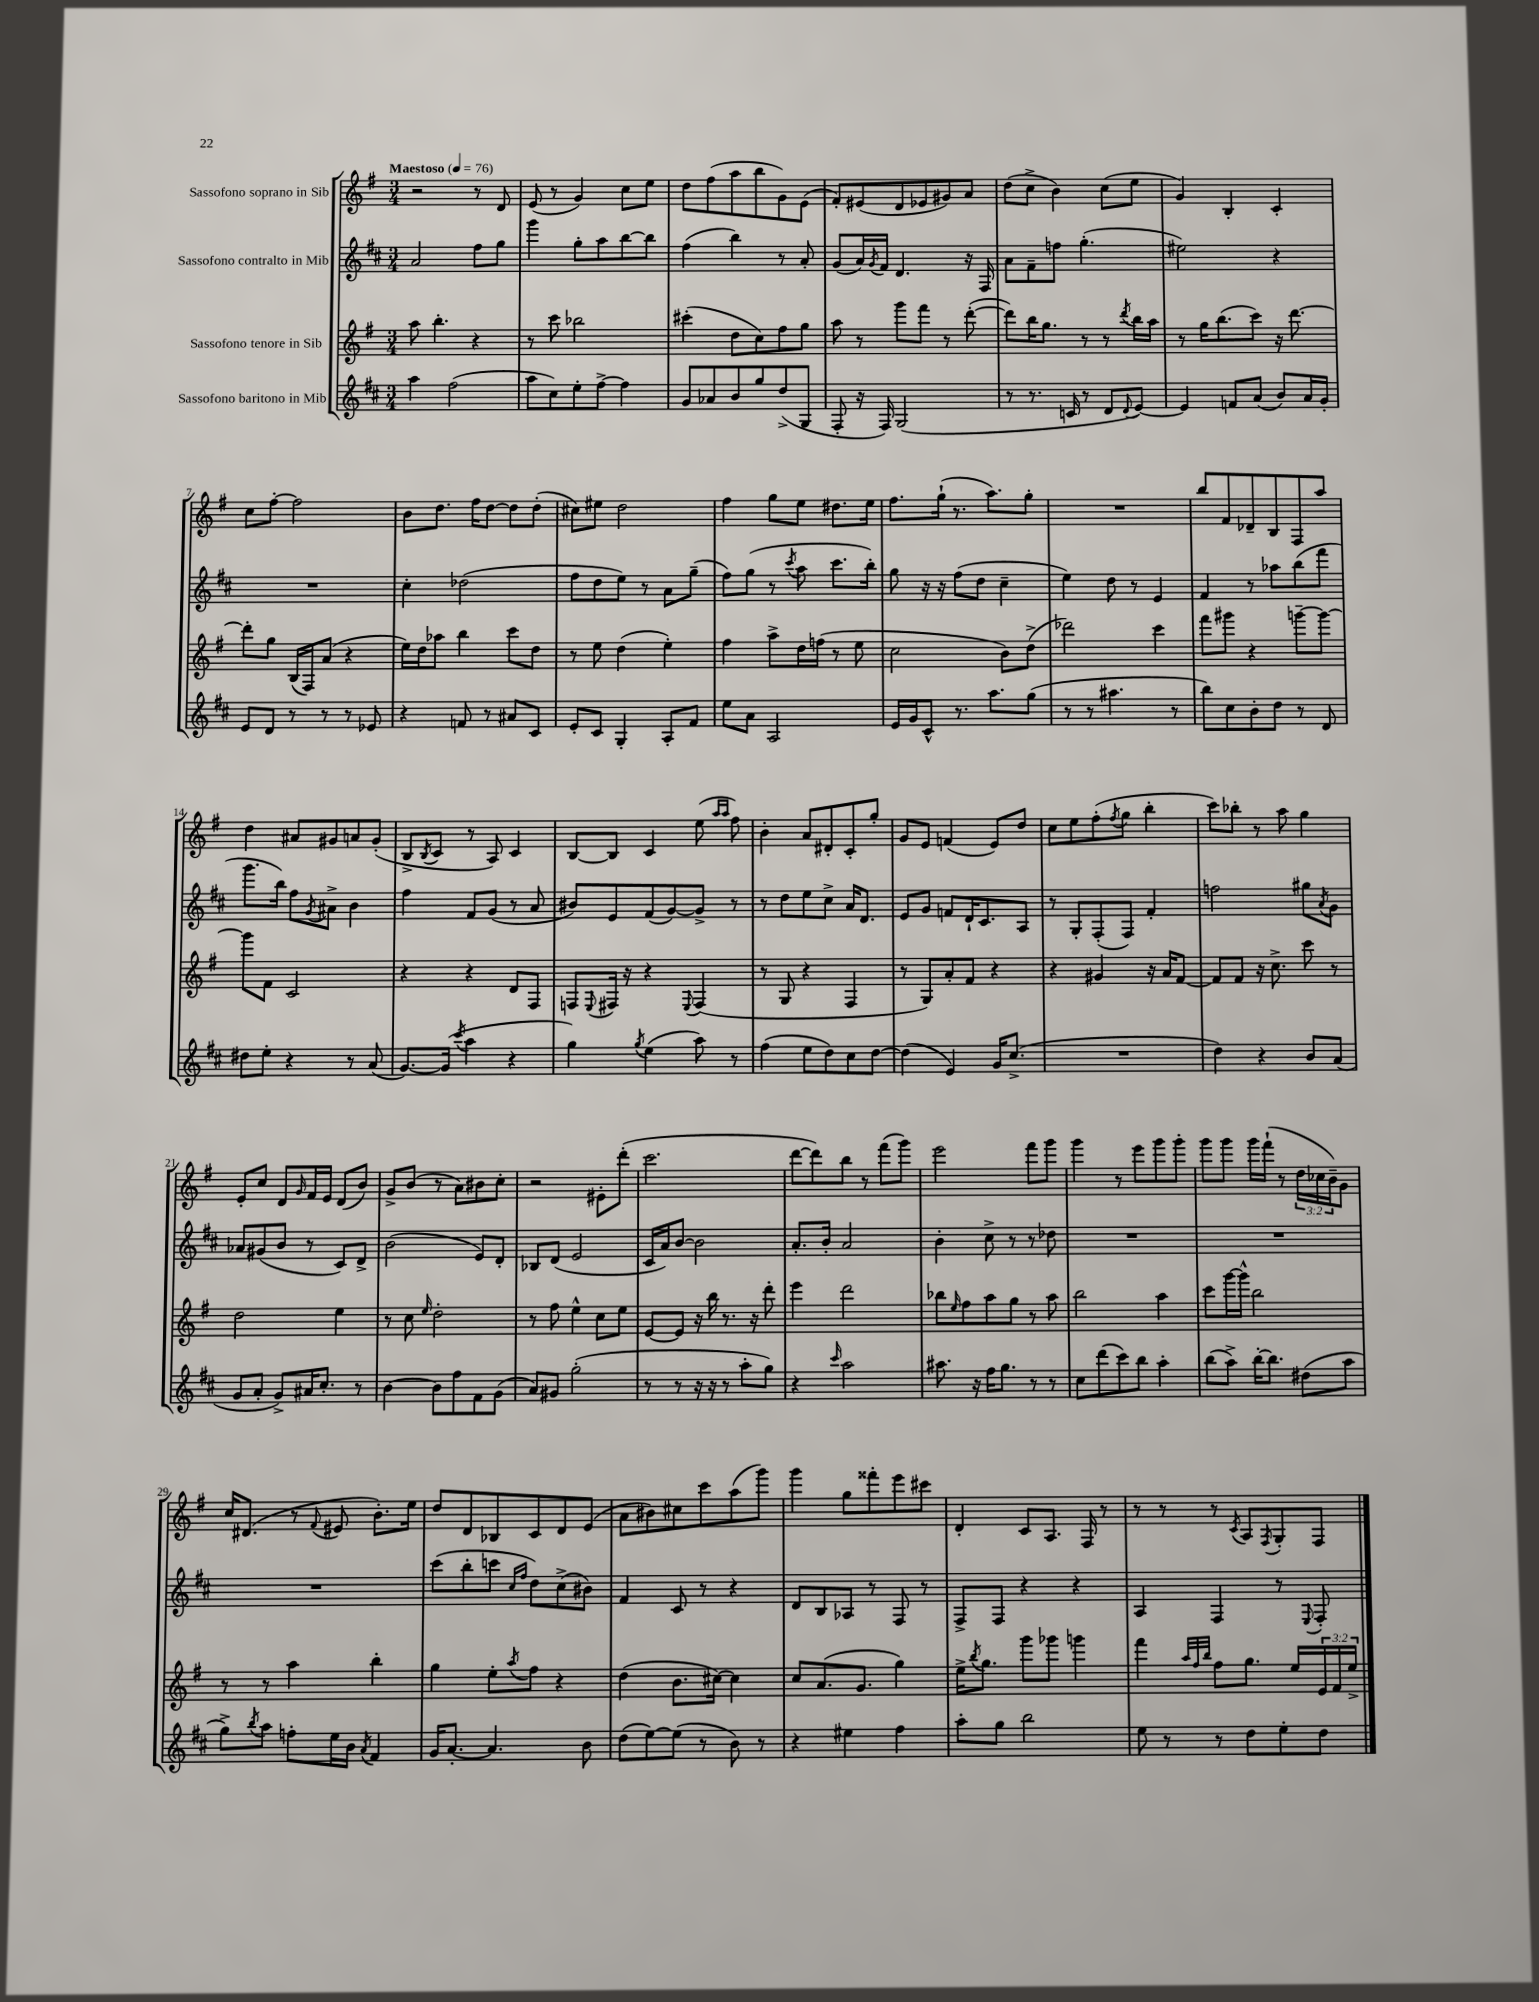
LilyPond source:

<<
\new StaffGroup <<
\new Staff = "s0" \with { instrumentName = "Sassofono soprano in Sib" } {
    \clef treble \key g \major \numericTimeSignature \time 3/4 \override Staff.TupletNumber.text = #tuplet-number::calc-fraction-text \tempo "Maestoso" 4 = 76
    r2 r8 d'8 |
    e'8( r8 g'4) c''8 e''8 |
    d''8 fis''8( a''8 b''8 g'8) e'8( |
    fis'8-.) eis'8( d'8 ees'8 gis'8) a'8 |
    d''8( c''8-> b'4) c''8( e''8 |
    g'4) b4-. c'4-. |
    c''8 fis''8~-. fis''2 |
    b'8 d''8. fis''16 d''8~ d''8 d''8-.( |
    cis''8) eis''8 d''2 |
    fis''4 g''8 e''8 dis''8. e''16 |
    fis''8. g''16-!( r8. a''8.) g''8-. |
    R2. |
    b''8 fis'8 des'8-- b8 fis8 a''8 |
    d''4 ais'8 gis'8 a'8 gis'8-.( |
    b8-> \acciaccatura { b8 } c'8 r8 a8) c'4 |
    b8~ b8 c'4 e''8( \grace { a''16 a''16 } fis''8) |
    b'4-. a'8 dis'8-. c'8-. g''8-. |
    g'8 e'8 f'4( e'8) d''8 |
    c''8 e''8 fis''8-.( \acciaccatura { fis''8 } g''8 b''4-. |
    c'''8) bes''8-. r8 a''8 g''4 |
    e'8-. c''8 d'8 \grace { g'16 } fis'16 e'16 d'8( b'8) |
    g'8-> b'8( r8 a'8) bis'8 c''8-. |
    r2 eis'8-. d'''8-.( |
    c'''2. |
    d'''8~ d'''8) b''8 r8 fis'''8( g'''8) |
    e'''2 fis'''8 g'''8 |
    g'''4 r8 e'''8 g'''8 g'''8-. |
    g'''8 g'''8 g'''16 fis'''16-!( r8 \tuplet 3/2 { d''16 ces''16 b'16--) } g'8 |
    c''16 dis'8.( r8 \appoggiatura { fis'8 } eis'8 b'8.-.) e''16 |
    d''8 d'8 bes8 c'8 d'8 e'8( |
    a'8 bis'8) cis''8 c'''8 a''8( g'''8) |
    g'''4 g''8 fisis'''8-. e'''8 cis'''8 |
    d'4-. c'8 a8. fis16 r8 |
    r8 r8 r8 \acciaccatura { c'8 } a8 \acciaccatura { fis8 } g8-. fis8 \bar "|." |
}
\new Staff = "s1" \with { instrumentName = "Sassofono contralto in Mib" } {
    \clef treble \key d \major \numericTimeSignature \time 3/4
    a'2 fis''8 g''8 |
    g'''4 g''8-. a''8 b''8~ b''8 |
    fis''4( b''4) r8 a'8-. |
    g'8( a'16) \acciaccatura { g'8 } fis'16 d'4. r16 fis16 |
    a'8 fis'8-- f''8 g''4.-.( |
    eis''2) r4 |
    R2. |
    cis''4-. des''2( |
    fis''8 d''8 e''8) r8 a'8 g''8--( |
    fis''8) g''8( r8 \acciaccatura { cis'''8 } a''8 cis'''8. b''16-.) |
    g''8 r16 r16 fis''8( d''8 cis''4-- |
    e''4) d''8 r8 e'4 |
    fis'4 r8 aes''8 b''8( fis'''8 |
    g'''8. b''16) fis''8 \acciaccatura { g'8 } ais'8-> b'4 |
    fis''4 fis'8 g'8( r8 a'8 |
    bis'8) e'8 fis'8( g'8~) g'8-> r8 |
    r8 d''8 e''8 cis''8-> a'16 d'8. |
    e'8 g'8 f'8 d'16-! cis'8. a8 |
    r8 g8-. fis8-.( fis8) fis'4-. |
    f''2 gis''8 \acciaccatura { a'8 } g'8 |
    aes'8 gis'8( b'8 r8 cis'8) d'8-> |
    b'2( e'8) d'8-. |
    bes8 d'8( e'2 |
    cis'16 a'16) b'8~ b'2 |
    a'8.-. b'16-. a'2 |
    b'4-. cis''8-> r8 r8 des''8 |
    R2. |
    R2. |
    R2. |
    cis'''8( b''8-. c'''8 \grace { cis''16 fis''16 } d''8) cis''8->( bis'8) |
    fis'4 cis'8 r8 r4 |
    d'8 b8 aes8 r8 fis8 r8 |
    fis8-> fis8 r4 r4 |
    a4 fis4 r8 \appoggiatura { e8 } fis8-. \bar "|." |
}
\new Staff = "s2" \with { instrumentName = "Sassofono tenore in Sib" } {
    \clef treble \key g \major \numericTimeSignature \time 3/4 \override Staff.TupletNumber.text = #tuplet-number::calc-fraction-text
    a''8 b''4.-. r4 |
    r8 c'''8 bes''2 |
    cis'''4-.( d''8 c''8) fis''8 g''8 |
    a''8 r8 g'''8 fis'''8 r8 d'''8~-.( |
    d'''8) b''16 g''8. r8 r8 \acciaccatura { d'''8 } b''16 a''16 |
    r8 g''16 b''8.( c'''8) r16 d'''8.~ |
    d'''8-. g''8 b16( fis16) a'8( r4 |
    e''16) d''16 aes''8 b''4 c'''8 d''8 |
    r8 e''8 d''4( e''4-.) |
    fis''4 a''8-> d''16 f''16( r8 e''8 |
    c''2 b'8) d''8->( |
    des'''2) c'''4 |
    fis'''8 gis'''8 r4 g'''8~-- g'''8~ |
    g'''8 fis'8 c'2 |
    r4 r4 d'8 fis8 |
    f8 \appoggiatura { e8 } fis16 r16 r4 \appoggiatura { e8 } fis4( |
    r8 g8 r4 fis4 |
    r8 g8) a'8-. fis'8 r4 |
    r4 gis'4 r16 a'16 fis'8~ |
    fis'8 fis'8 r16 c''8.-> c'''8 r8 |
    d''2 e''4 |
    r8 c''8 \grace { e''16 } d''2-. |
    r8 fis''8 e''4-^ c''8 e''8 |
    e'8~ e'8 r16 b''16 r8. r16 d'''8-. |
    e'''4 d'''2 |
    bes''8 \grace { e''16 } fis''8 a''8 g''8 r8 a''8 |
    b''2 a''4 |
    c'''8 g'''16~ g'''16-^ b''2 |
    r8 r8 a''4 b''4-. |
    g''4 e''8-. \acciaccatura { a''8 } fis''8 r4 |
    d''4( b'8. cis''16~) cis''4 |
    c''8 a'8.( g'8. g''4) |
    e''16-> \acciaccatura { b''8 } g''8. g'''8 ges'''8 g'''4 |
    fis'''4 \grace { a''32 fis''32 b''32 } fis''8 g''8. e''16 \tuplet 3/2 { e'16 fis'16 e''16-> } \bar "|." |
}
\new Staff = "s3" \with { instrumentName = "Sassofono baritono in Mib" } {
    \clef treble \key d \major \numericTimeSignature \time 3/4
    a''4 fis''2( |
    a''8 cis''8) e''8-. fis''8~-> fis''4 |
    g'8 aes'8 b'8 g''8 d''8->( g8 |
    fis8-. r16 fis16) g2( |
    r8 r8. c'16 r8 d'8 \appoggiatura { d'8 } e'8~) |
    e'4 f'8 a'8( b'8) a'16 g'16-. |
    e'8 d'8 r8 r8 r8 ees'8 |
    r4 f'8 r8 ais'8 cis'8 |
    e'8-. cis'8 g4-. a8-. fis'8 |
    e''8 a'8 a2 |
    e'16 g'16 cis'8-^ r8. a''8. g''8( |
    r8 r8 ais''4. r8 |
    b''8) cis''8 b'8-. d''8 r8 d'8 |
    dis''8 e''8-. r4 r8 a'8( |
    g'8.~) g'16( \acciaccatura { cis'''8 } a''4 r4 |
    g''4) \acciaccatura { g''8 } e''4( a''8) r8 |
    fis''4( e''8 d''8) cis''8 d''8~ |
    d''4( e'4) g'16 cis''8.->( |
    R2. |
    d''4) r4 b'8 a'8( |
    g'8 a'8-. g'8->) ais'16 cis''8.-. r8 |
    b'4~ b'8 fis''8 fis'8 g'8( |
    a'8) gis'8 g''2-.( |
    r8 r8 r16 r16 r8 a''8-. g''8) |
    r4 \grace { cis'''16 } a''2 |
    ais''8. r16 fis''16 g''8. r8 r8 |
    cis''8 d'''8( cis'''8) b''8 a''4-. |
    b''8( a''8->) b''16~-. b''8. dis''8( a''8 |
    g''8->) \acciaccatura { b''8 } a''8 f''8-. e''16 b'16 \acciaccatura { a'8 } fis'4 |
    g'16 a'8.~-. a'4. b'8 |
    d''8( e''8~) e''8( r8 b'8) r8 |
    r4 eis''4 fis''4 |
    a''8-. g''8 b''2 |
    e''8 r8 r8 d''8 e''8-. d''8 \bar "|." |
}
>>
>>
